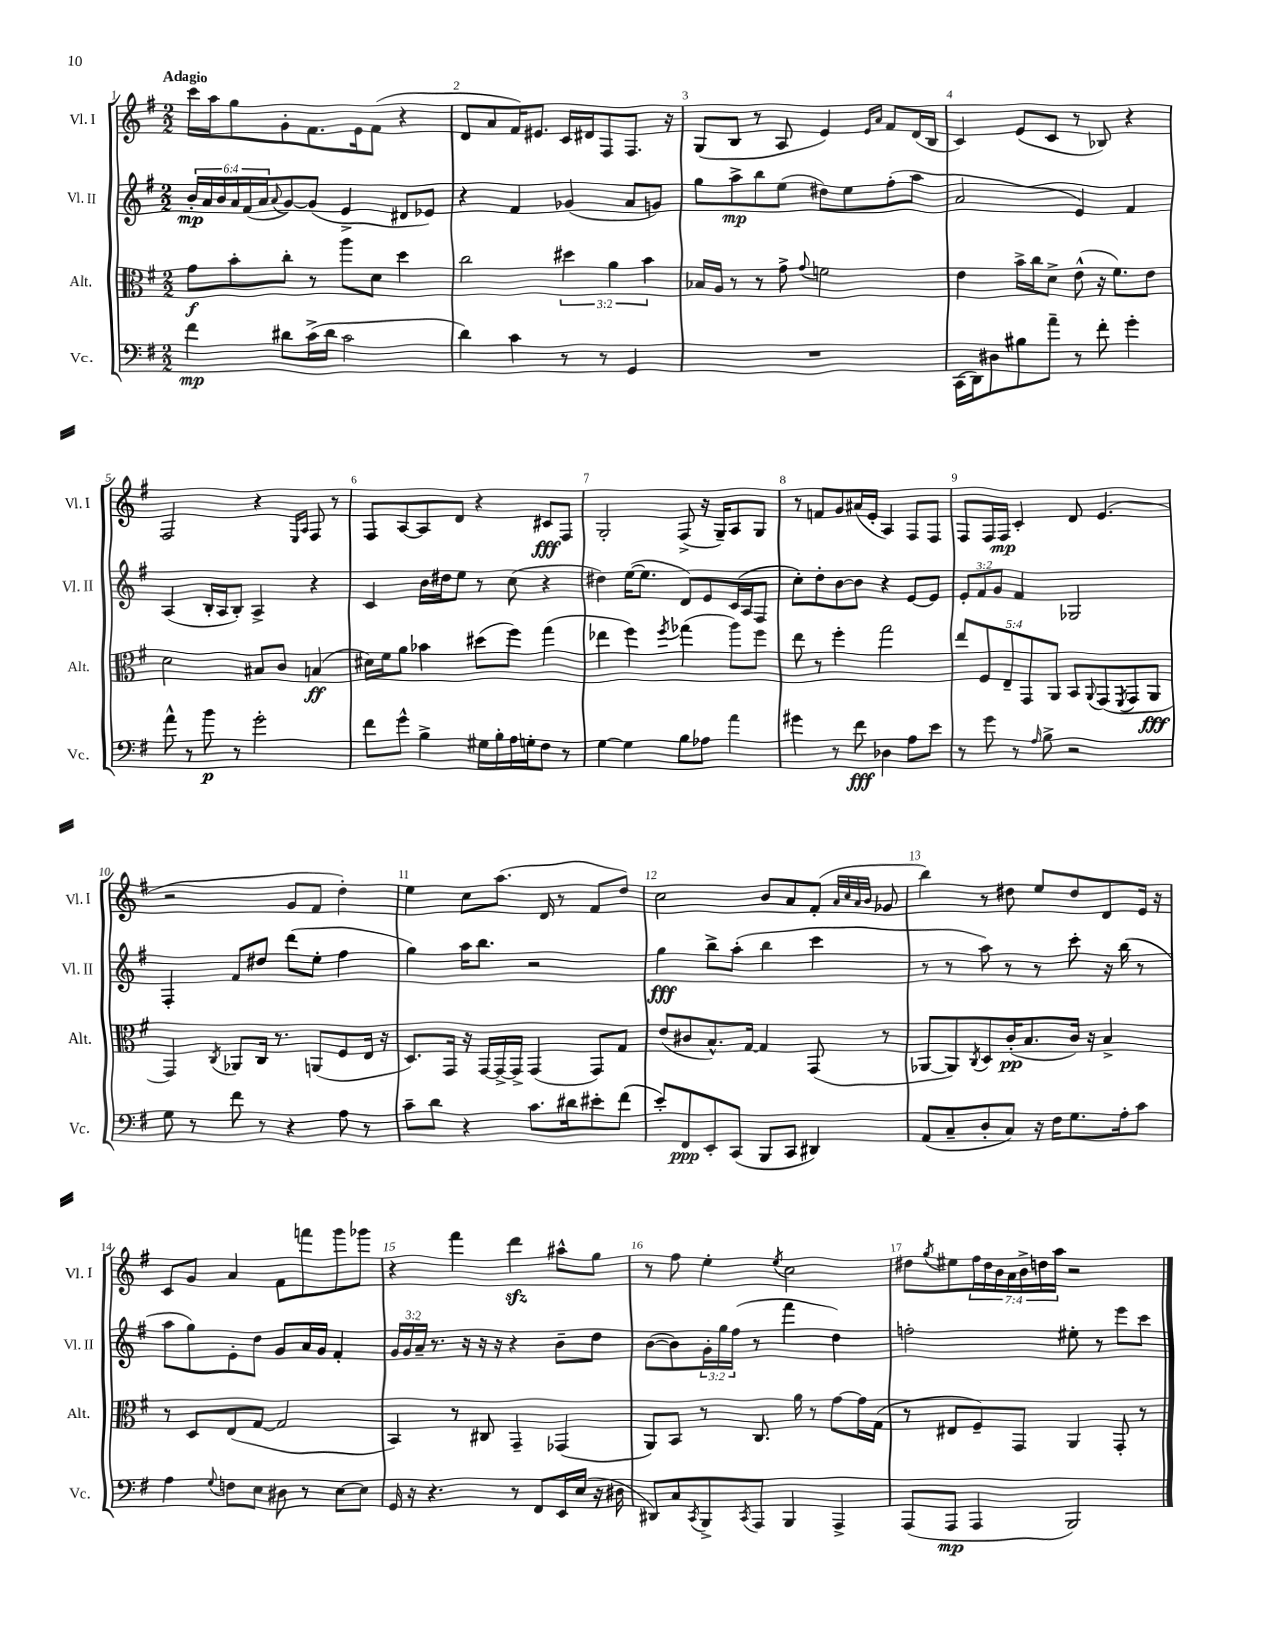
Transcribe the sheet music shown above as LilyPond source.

<<
\new StaffGroup <<
\new Staff = "s0" \with { instrumentName = "Vl. I" shortInstrumentName = "Vl. I" } {
    \clef treble \key g \major \numericTimeSignature \time 2/2 \override Staff.TupletNumber.text = #tuplet-number::calc-fraction-text \tempo "Adagio"
    c'''16 a''16 g''8 g'8-. fis'8. e'16 fis'8( r4 |
    d'8 a'8 fis'16) eis'8. c'16 dis'16 fis8 fis8. r16 |
    g8( b8 r8 a8 e'4) \grace { e'16 a'16 } fis'8 d'16( b16 |
    c'4) e'8( c'8 r8 bes8) r4 |
    fis2 r4 \grace { e16 a16 } fis8 r8 |
    fis8 a8~ a8 d'8 r4 cis'8\fff fis8 |
    g2-. fis8->( r16 g16--) a8 g8 |
    r8 f'8 g'8 ais'16( e'16-. a4) fis8 fis8 |
    fis8 fis16 fis16\mp c'4-. d'8 e'4.( |
    r2 g'8 fis'8 d''4-.) |
    e''4 c''8 a''8.( d'16 r8 fis'8 d''8) |
    c''2 b'8 a'8 fis'8-.( \grace { a'32 c''32 a'32 b'32 } ges'8 |
    b''4) r8 dis''8 e''8 dis''8 d'8 e'16 r16 |
    c'8 g'8 a'4 fis'8 f'''8 g'''8 ges'''8 |
    r4 fis'''4 d'''4\sfz ais''8-^ g''8 |
    r8 fis''8 e''4-. \acciaccatura { e''8 } c''2 |
    dis''8 \acciaccatura { g''8 } eis''8 \tuplet 7/4 { fis''16 dis''16 b'16 a'16 b'16-> d''16 a''16 } r2 \bar "|." |
}
\new Staff = "s1" \with { instrumentName = "Vl. II" shortInstrumentName = "Vl. II" } {
    \clef treble \key g \major \numericTimeSignature \time 2/2 \override Staff.TupletNumber.text = #tuplet-number::calc-fraction-text
    \tuplet 6/4 { b'16-.\mp a'16 b'16 a'16 fis'16( a'16 } \appoggiatura { a'8 } g'8~) g'8( e'4-> dis'8 ees'8) |
    r4 fis'4 ges'4( a'8 g'8) |
    g''8 a''8->\mp b''8 e''8( dis''8) e''8 fis''8-.( a''8 |
    a'2 e'4) fis'4 |
    a4( b16-. a16 b8-.) a4-> r4 |
    c'4 b'16 dis''16 e''8 r8 c''8( r4 |
    dis''4) e''16~( e''8. d'8) e'8 c'16( a16 fis8 |
    c''8-.) d''8-. b'8~ b'8 r4 e'8~ e'8 |
    \tuplet 3/2 { e'8-. fis'8 g'8 } fis'4 ges2 |
    fis4-. fis'8 dis''8 d'''8( e''8-. fis''4 |
    g''4) a''16 b''8. r2 |
    g''4\fff b''8-> a''8-.( b''4 c'''4 |
    r8 r8 a''8) r8 r8 c'''8-. r16 b''16( r8 |
    a''8 g''8) e'8-. d''8 g'8 a'16 g'16 fis'4-. |
    \tuplet 3/2 { g'16 g'16 a'16-- } r8. r16 r16 r16 r4 b'8-- d''8 |
    b'8~( b'8) \tuplet 3/2 { g'16-. g''16 fis''16( } r8 fis'''4 d''4) |
    f''2-. eis''8-. r8 e'''8 c'''8 \bar "|." |
}
\new Staff = "s2" \with { instrumentName = "Alt." shortInstrumentName = "Alt." } {
    \clef alto \key g \major \numericTimeSignature \time 2/2 \override Staff.TupletNumber.text = #tuplet-number::calc-fraction-text
    g'8\f b'8-. c''8-. r8 a''8 d'8 d''4 |
    c''2 \tuplet 3/2 { dis''4 a'4 b'4 } |
    bes16 a16 r8 r8 g'8-> \appoggiatura { g'8 } f'2 |
    e'4 b'16-> c''16 d'8-> e'8-^( r16 fis'8.) e'8 |
    d'2 bis8 c'8 b4\ff( |
    dis'16) fis'16 a'8 bes'4 dis''8( fis''8) g''4( |
    ees''4 fis''4) \acciaccatura { fis''8 } ges''4( a''8) fis''8 |
    e''8 r8 fis''4-. g''2 |
    \tuplet 5/4 { e''8 fis8 e8-- g,8 a,8 } b,8 \appoggiatura { a,8 } g,8( \acciaccatura { fis,8 } g,8 a,8\fff |
    g,4) \acciaccatura { c8 } aes,8 c16 r8. a,8( fis8 e16 r16 |
    d8.) g,16 r16 g,16~ g,16~-> g,16-> g,4( g,8) g8 |
    e'8( cis'8 b8.-^) g16~ g4 g,8( r8 |
    aes,8~ aes,8) \acciaccatura { c8 } d8 c'16-.\pp( b8. c'16) r16 b4-> |
    r8 d8 e8( g8~ g2 |
    b,4) r8 cis8 g,4-- ges,4( |
    a,8) b,8 r8 c8. a'16 r8 g'8~ g'16 g16( |
    r8 eis8 fis8--) g,8 a,4 g,8-. r8 \bar "|." |
}
\new Staff = "s3" \with { instrumentName = "Vc." shortInstrumentName = "Vc." } {
    \clef bass \key g \major \numericTimeSignature \time 2/2
    fis'4\mp dis'8 c'16->( dis'16 c'2 |
    d'4) c'4 r8 r8 g,4 |
    R1 |
    c,16( d,16) dis8 bis8 a'8-- r8 fis'8-. g'4-. |
    a'8-^ r8 b'8\p r8 g'2-. |
    fis'8 g'8-^ b4-> gis16 b16-. a16 g16-. fis8 r8 |
    g4~ g4 b8 aes8 a'4 |
    gis'4 r8 fis'8\fff des4 a8 e'8 |
    r8 g'8 r8 \grace { a16 } b8-> r2 |
    g8 r8 fis'8 r8 r4 a8 r8 |
    c'8-- d'8 r4 c'8. dis'16 eis'8-. fis'8( |
    e'8-.) fis,8\ppp e,8-. c,8( b,,8 c,8 dis,4) |
    a,8( c8-- d8-. c8) r16 fis16 g8. a16-. c'8 |
    a4 \appoggiatura { g8 } f8 e8 dis8 r8 e8~ e8 |
    g,16 r16 r4. r8 fis,8 e,16 e16( r16 dis16 |
    dis,8) c8 \acciaccatura { c,8 } b,,8-> \acciaccatura { c,8 } a,,8 b,,4 a,,4-> |
    a,,8( a,,8\mp a,,4 b,,2) \bar "|." |
}
>>
>>
\layout { \context { \Score \override BarNumber.break-visibility = ##(#f #t #t) barNumberVisibility = #all-bar-numbers-visible } }
